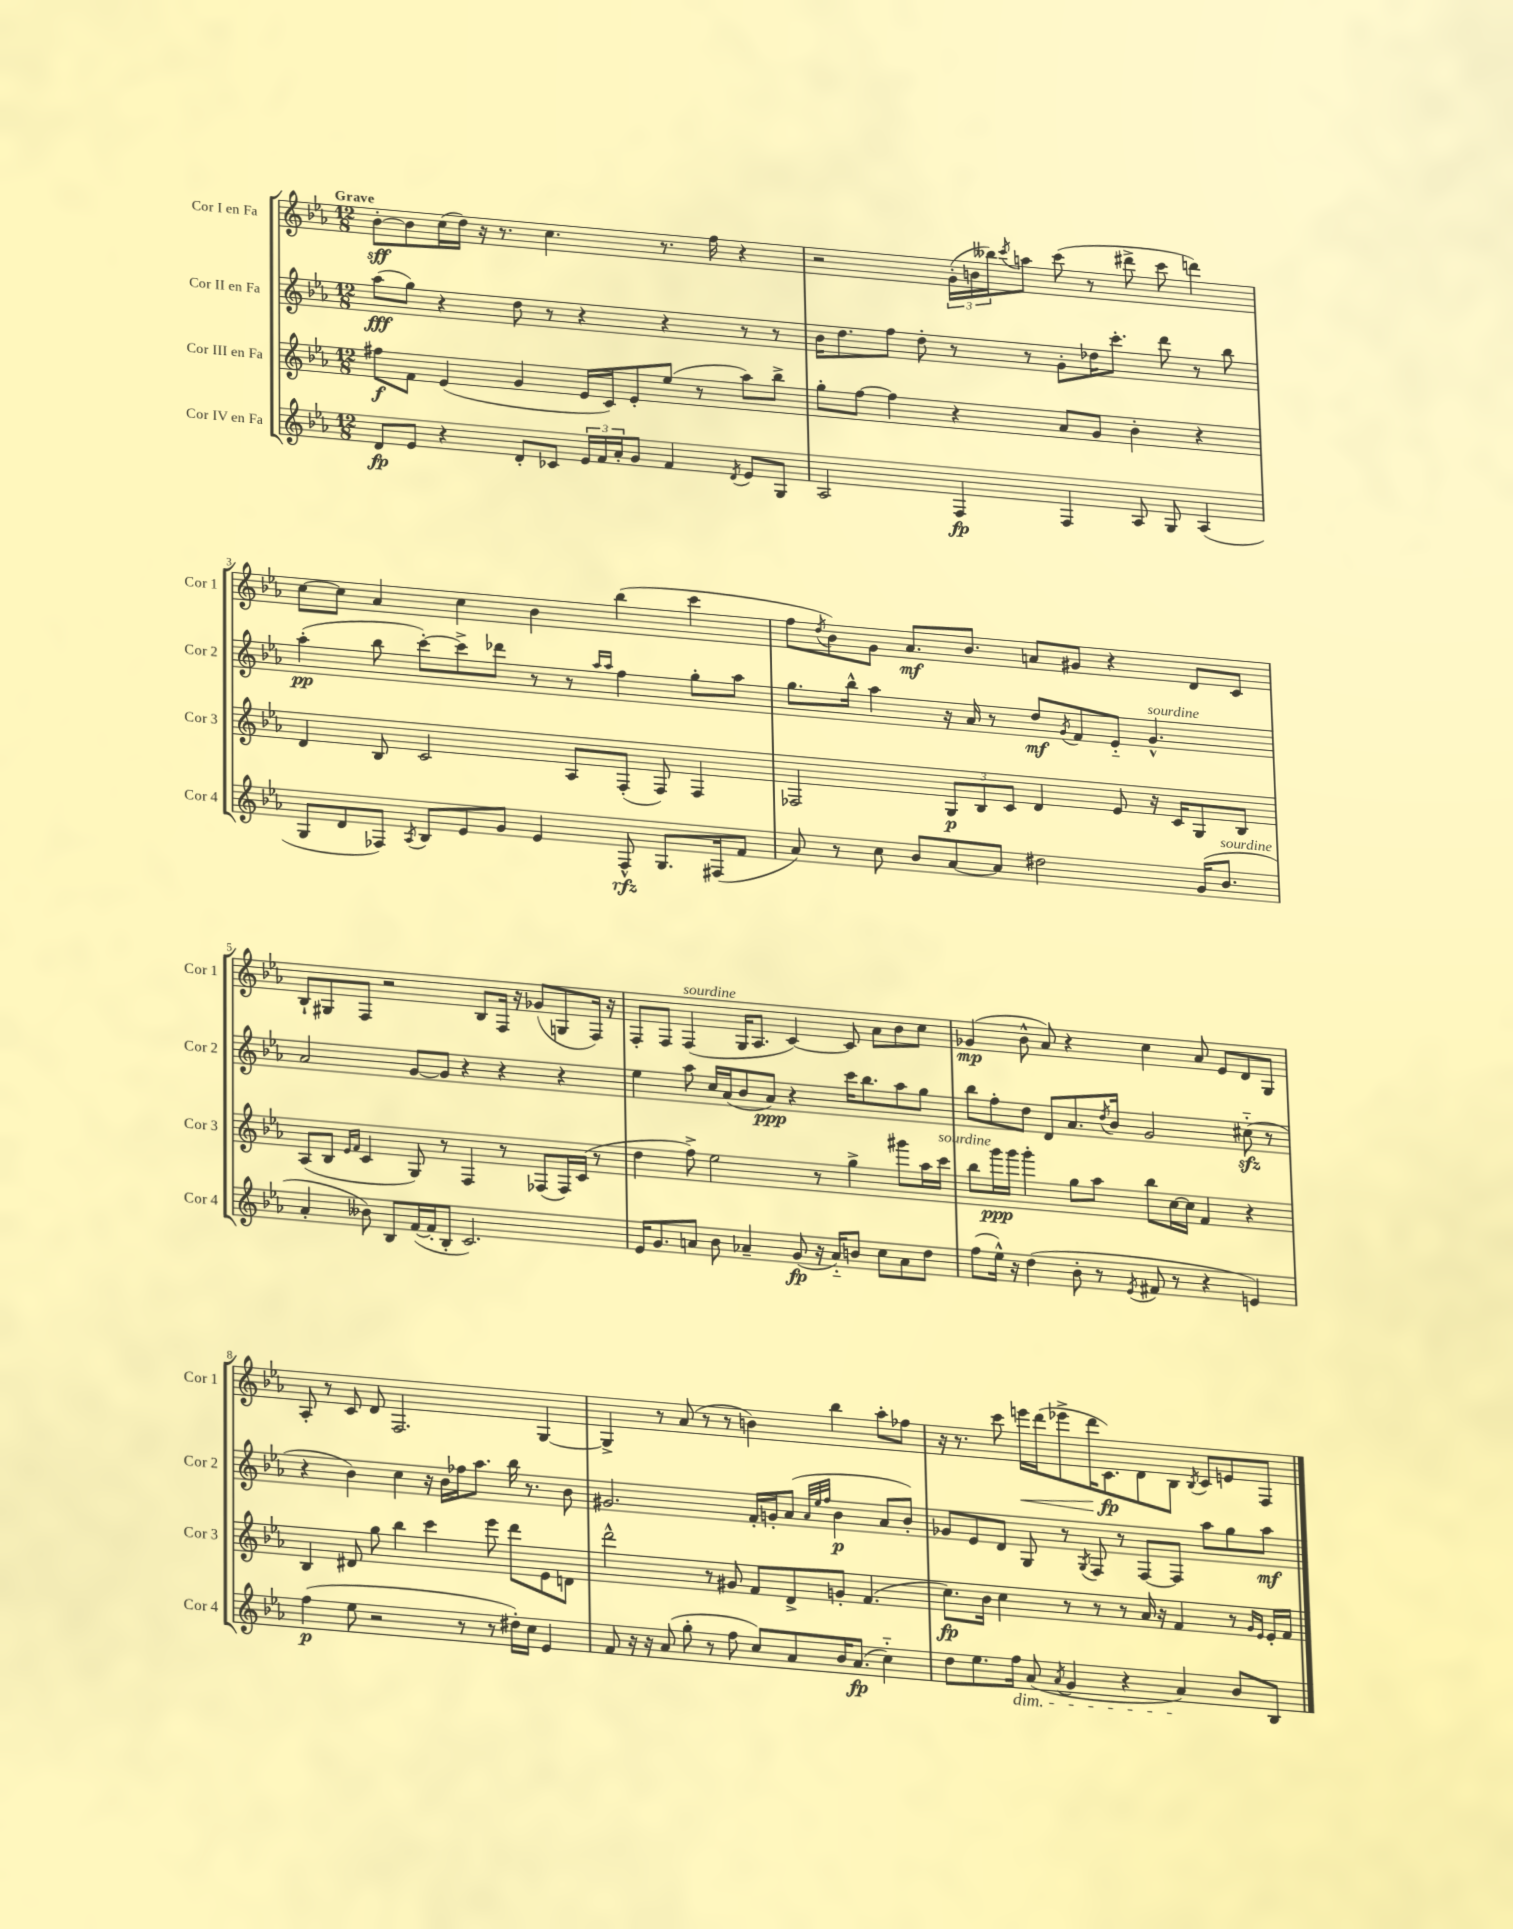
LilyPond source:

<<
\new StaffGroup <<
\new Staff = "s0" \with { instrumentName = "Cor I en Fa" shortInstrumentName = "Cor 1" } {
    \clef treble \key ees \major \numericTimeSignature \time 12/8 \tempo "Grave"
    bes'8~-.\sff bes'8 c''16( d''16) r16 r8. c''4. r8. f''16 r4 |
    r2 \tuplet 3/2 { g'16-.( b'16 beses''16) } \acciaccatura { c'''8 } a''8 c'''8( r8 dis'''8-> c'''8 d'''4) |
    c''8~ c''8 aes'4 c''4 bes'4 bes''4( c'''4 |
    f''8 \acciaccatura { d''8 } bes'8) g'8 aes'8.\mf bes'8. a'8 gis'8 r4 d'8 c'8 |
    bes8-! gis8 f8 r2 bes8 f16 r16 ges'8( g8 f16) r16 |
    f8-. f8 f4^\markup { \italic "sourdine" }( g16 aes8. c'4~) c'8 aes'8 bes'8 c''8 |
    ges'4\mp( bes'8-^ aes'8) r4 c''4 aes'8 ees'8 d'8 g8 |
    aes8-. r8 c'8 d'8 f2. g4~ |
    g4-> r8 aes'8( r8 r8 b'4) bes''4 aes''8-. fes''8 |
    r16 r8. c'''8 e'''16\< d'''16( ees'''8-> d'''16 c'8.\fp\!) d'8 bes8 \acciaccatura { bes8 } c'8 e'8 f8 \bar "|." |
}
\new Staff = "s1" \with { instrumentName = "Cor II en Fa" shortInstrumentName = "Cor 2" } {
    \clef treble \key ees \major \numericTimeSignature \time 12/8
    aes''8\fff( g''8) r4 d''8 r8 r4 r4 r8 r8 |
    bes'16 d''8. f''8 d''8-. r8 r8 g'8-. des''16 c'''8.-. d'''8 r8 bes''8 |
    aes''4-.\pp( bes''8 c'''8~-.) c'''8-> des'''8 r8 r8 \grace { aes''16 aes''16 } f''4 g''8-. aes''8 |
    g''8. bes''16-^ aes''4 r16 aes'16 r8 d''8\mf \acciaccatura { g'8 } f'8 ees'8-_ g'4.-^^\markup { \italic "sourdine" } |
    aes'2 g'8~ g'8 r4 r4 r4 |
    ees''4 aes''8 c''16 aes'16( bes'8 aes'8\ppp) r4 c'''16 bes''8. aes''8 g''8 |
    bes''8 f''8-. d''8 d'8 aes'8. \acciaccatura { d''8 } bes'16 g'2 cis''8-_\sfz( r8 |
    r4 bes'4) c''4 r16 bes'16 fes''16 aes''8. bes''16 r8. bes'8 |
    gis'2. f'16-. g'16-. aes'8( \grace { aes'32 ees''32 f''32 } bes'4\p aes'8 bes'8-.) |
    ges'8 ees'8 d'8 g8 r8 \acciaccatura { g8 } f8 r8 f8~ f8 aes''8 g''8 aes''8\mf \bar "|." |
}
\new Staff = "s2" \with { instrumentName = "Cor III en Fa" shortInstrumentName = "Cor 3" } {
    \clef treble \key ees \major \numericTimeSignature \time 12/8
    fis''8\f f'8 ees'4( g'4 ees'16 c'16) ees'8-. ees''8( r8 aes''8) bes''8-> |
    g''8-. f''8~ f''4 r4 aes'8 g'8 bes'4-. r4 |
    d'4 bes8 c'2 aes8 f8-.( f8) f4 |
    fes2 \tuplet 3/2 { g8\p bes8 c'8 } d'4 ees'8 r16 c'16 g8 bes8 |
    aes8( bes8 \grace { ees'16 f'16 } c'4 g8) r8 f4 r8 fes8( fes16) c'16( r8 |
    d''4 f''8->) ees''2 r8 g''4-> gis'''8 aes''16 c'''16^\markup { \italic "sourdine" } |
    bes''8 g'''16\ppp g'''16 g'''4-. g''8 aes''8 bes''8 c''16~ c''16 f'4 r4 |
    bes4 dis'8 g''8 bes''4 c'''4 ees'''8 d'''8 ees'8 d'8 |
    d'''2-^ r8 gis'8 f'8 d'8-> g'8-. f'4.( |
    c''8.\fp) bes'16 c''4 r8 r8 r8 aes'16 r16 f'4 r8 \grace { g'16 ees'16 } ees'16-. f'16 \bar "|." |
}
\new Staff = "s3" \with { instrumentName = "Cor IV en Fa" shortInstrumentName = "Cor 4" } {
    \clef treble \key ees \major \numericTimeSignature \time 12/8
    d'8\fp ees'8 r4 d'8-. ces'8 \tuplet 3/2 { ees'16 f'16 aes'16-. } g'8 f'4 \acciaccatura { d'8 } ees'8 g8 |
    aes2 f4\fp f4 aes8 g8 aes4( |
    g8 d'8 fes8) \acciaccatura { aes8 } bes8 ees'8 g'8 ees'4 fes8-^\rfz g8. fis16( f'8 |
    aes'8) r8 c''8 bes'8 aes'8~ aes'8 dis''2 g'16( bes'8.^\markup { \italic "sourdine" } |
    aes'4-. beses'8) bes8 f'16~( f'16-. bes8-. c'2.) |
    ees'16 g'8. a'8 bes'8 aes'4-- g'8\fp( r16 aes'16-_) b'8 c''8 aes'8 d''8 |
    f''8( ees''16-^) r16 d''4( bes'8-. r8 \acciaccatura { ees'8 } fis'8 r8 r4 e'4) |
    f''4\p( ees''8 r2 r8 r8 dis''16-.) c''16 ees'4 |
    f'8 r16 r16 aes'8( g''8-. r8 f''8 c''8) aes'8 bes'16 aes'8.\fp( c''4-_) |
    d''8 ees''8. f''16\dim aes'8( \acciaccatura { aes'8 } g'4 r4 aes'4\!) bes'8 bes8 \bar "|." |
}
>>
>>
